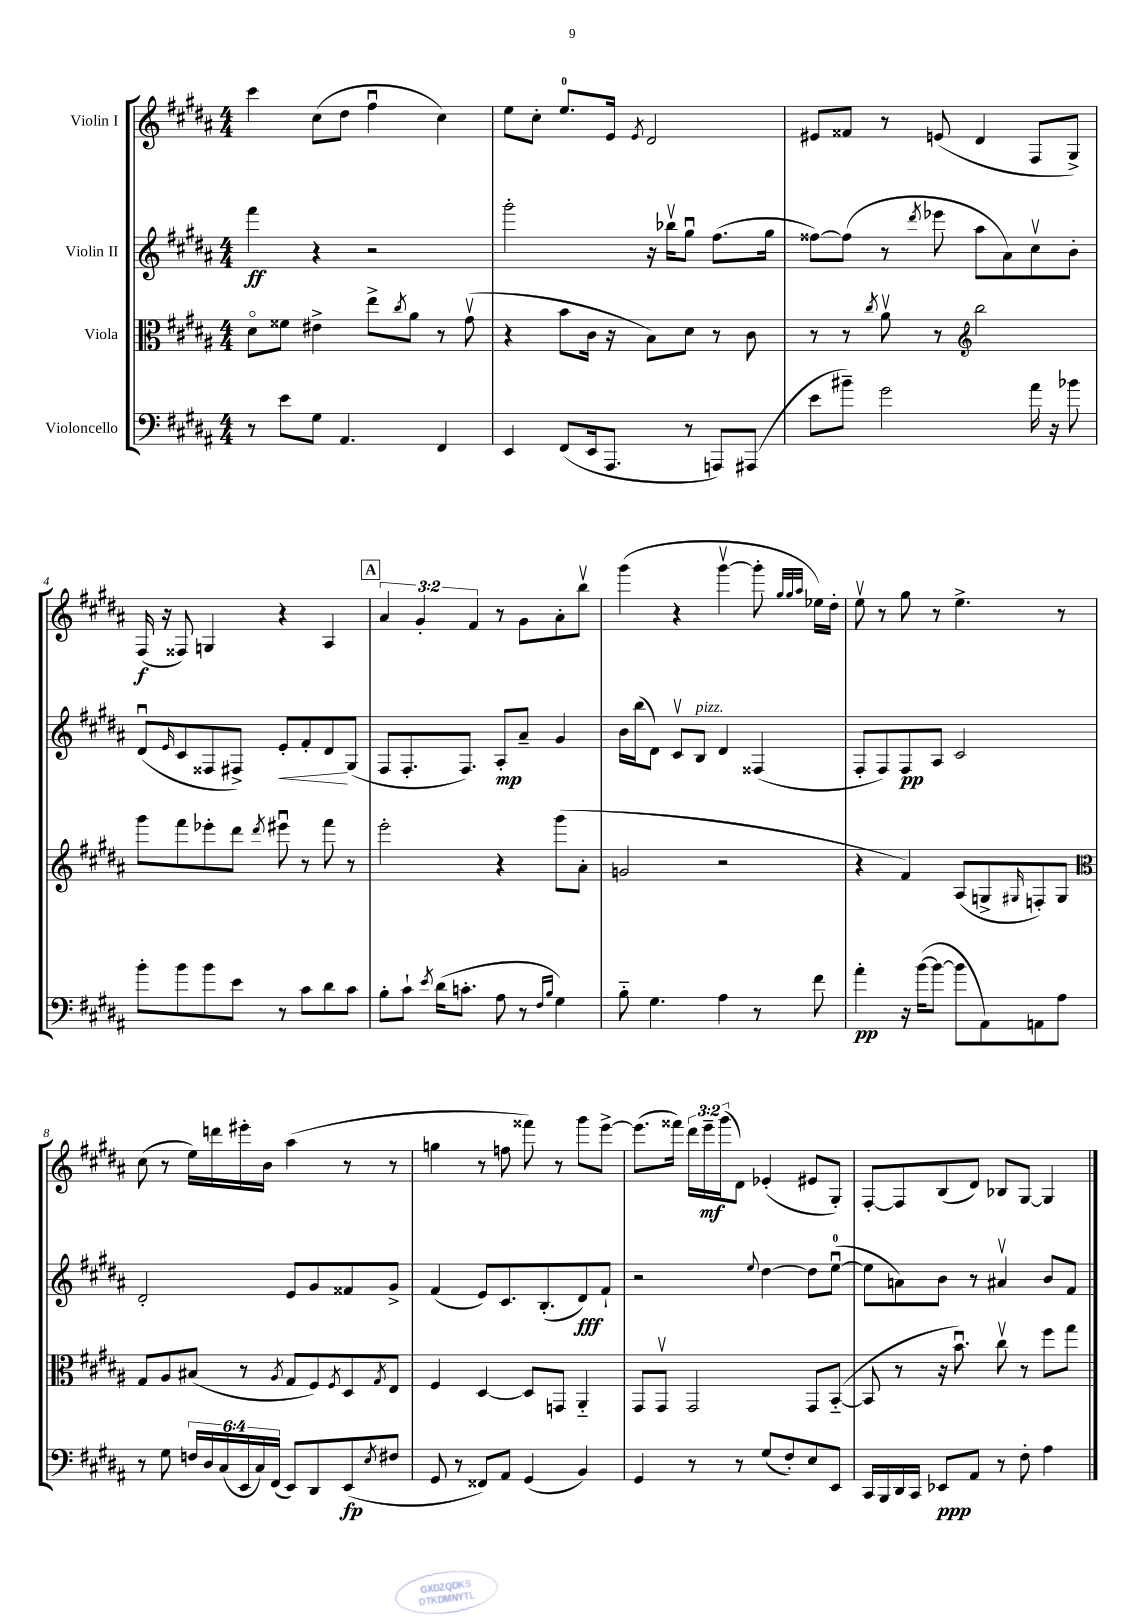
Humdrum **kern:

**kern	**dynam	**kern	**kern	**dynam	**kern	**dynam
*part4	*part4	*part3	*part2	*part2	*part1	*part1
*staff4	*staff4	*staff3	*staff2	*staff2	*staff1	*staff1
*I"Violoncello	*	*I"Viola	*I"Violin II	*	*I"Violin I	*
*clefF4	*	*clefC3	*clefG2	*	*clefG2	*
*k[f#c#g#d#a#]	*	*k[f#c#g#d#a#]	*k[f#c#g#d#a#]	*	*k[f#c#g#d#a#]	*
*M4/4	*	*M4/4	*M4/4	*	*M4/4	*
=1	=1	=1	=1	=1	=1	=1
8r	.	8d#\L	4fff#\	ff	4ccc#\	.
8e\L	.	8f##X\J	.	.	.	.
8G#\J	.	4e#X^\	4r	.	(8cc#\L	.
4.AA#/	.	.	.	.	8dd#\J	.
.	.	8ee^\L	2r	.	4ff#u\	.
.	.	8qcc#/	.	.	.	.
.	.	8a#\J	.	.	.	.
4FF#/	.	8r	.	.	4cc#\)	.
.	.	(8g#v\	.	.	.	.
=2	=2	=2	=2	=2	=2	=2
4EE/	.	4r	2ggg#'\	.	8ee\L	.
.	.	.	.	.	8cc#'\J	.
(8FF#/L	.	8b\L	.	.	8.ee/L	.
16EE/k	.	16c#\Jk	.	.	.	.
8.AAA#/J	.	16r	.	.	16e/Jk	.
.	.	.	.	.	8qe/	.
.	.	8B\L)	16r	.	2d#/	.
.	.	.	16bb-Xv\KL	.	.	.
8r	.	8d#\J	8gg#u\J	.	.	.
8AAAn/L)	.	8r	(8.ff#\L	.	.	.
(8AAA#X/J	.	8c#\	.	.	.	.
.	.	.	16gg#\Jk	.	.	.
=3	=3	=3	=3	=3	=3	=3
8e\L	.	8r	[8ff##X\L)	.	8e#X/L	.
8b#X~\J)	.	8r	(8ff##\J]	.	8f##X/J	.
.	.	8qcc#/	.	.	.	.
2g#\	.	8a#v\	8r	.	8r	.
.	.	.	8qddd#/	.	.	.
.	.	8r	8eee-X\	.	(8en/	.
*	*	*clefG2	*	*	*	*
.	.	2bb\	8aa#\L	.	4d#/	.
.	.	.	8a#\)	.	.	.
16a#\	.	.	8cc#v\	.	8F#/L	.
16r	.	.	.	.	.	.
8b-X\	.	.	8b'\J	.	8G#^/J)	.
!!LO:LB:g=z
=4	=4	=4	=4	=4	=4	=4
8b'\L	.	8ggg#\L	(8d#u/L	.	(16F#/	f
.	.	.	.	.	16r	.
.	.	.	16qqe/	.	.	.
8b\	.	8fff#\	8c#/	.	8F##X/)	.
8b\	.	8eee-X'\	8F##X/	.	4Gn/	.
8e\J	.	8ddd#\J	8F#X^/J)	.	.	.
.	.	8qddd#/	.	.	.	.
!	!	!	!	!LO:HP:b	!	!
8r	.	8eee#Xu\	8e'/L	<	4r	.
8c#\L	.	8r	8f#'/	.	.	.
8d#\	.	8fff#\	8d#/	.	4A#/	.
8c#\J	.	8r	(8G#/J	[	.	.
!!LO:REH:place=s1:t=A
=5	=5	=5	=5	=5	=5	=5
8B'\L	.	2eee'\	8F#/L	.	6a#/	.
8c#`\J	.	.	8.F#'/	.	.	.
.	.	.	.	.	6g#'/	.
8qe/	.	.	.	.	.	.
(16d#\KL	.	.	.	.	.	.
8.cn'\J	.	.	8.F#/J)	.	.	.
.	.	.	.	.	6f#/	.
8A#\	.	4r	8A#'/L	mp	8r	.
8r	.	.	8a#~/J	.	8g#\L	.
16qqF#/LL	.	.	.	.	.	.
16qqB/JJ	.	.	.	.	.	.
4G#\)	.	(8ggg#\L	4g#/	.	8a#'\	.
.	.	8a#'\J	.	.	8bbv\J	.
=6	=6	=6	=6	=6	=6	=6
8B\	.	2gn/	16b\LL	.	(4ggg#\	.
.	.	.	(16bb\J	.	.	.
4.G#\	.	.	8d#\J)	.	.	.
.	.	.	8c#v/L	.	4r	.
!	!	!	!LO:TX:a:i:t=pizz.	!	!	!
.	.	.	8B/J	.	.	.
4A#\	.	2r	4d#/	.	[4ggg#v\	.
8r	.	.	(4F##X/	.	8ggg#'\]	.
.	.	.	.	.	32qqgg#/LLL	.
.	.	.	.	.	32qqgg#/	.
.	.	.	.	.	32qqaa#/JJJ	.
8f#\	.	.	.	.	16ee-X\LL)	.
.	.	.	.	.	16dd#'\JJ	.
=7	=7	=7	=7	=7	=7	=7
4a#'\	pp	4r	8F#'/L	.	8eev\	.
.	.	.	8F#/)	.	8r	.
16r	.	4f#/)	8F#/	pp	8gg#\	.
([16b\KL	.	.	.	.	.	.
8b\J_	.	.	8A#/J	.	8r	.
8b\L]	.	(8A#/L	2c#/	.	4.ee^\	.
8AA#\)	.	8Gn^/	.	.	.	.
.	.	16qqG#X/	.	.	.	.
8AAn\	.	8Fn'/)	.	.	.	.
8A#\J	.	8G#/J	.	.	8r	.
!!LO:LB:g=z
=8	=8	=8	=8	=8	=8	=8
*	*	*clefC3	*	*	*	*
8r	.	8G#/L	2d#'/	.	(8cc#\	.
8G#\	.	8A#/	.	.	8r	.
24Fn/LL	.	(8B#X/J	.	.	16ee\LL)	.
24D#/	.	.	.	.	.	.
.	.	.	.	.	16dddn\	.
(24C#/	.	.	.	.	.	.
24EE/	.	8r	.	.	16eee#X'\	.
24C#/)	.	.	.	.	.	.
.	.	.	.	.	16b\JJ	.
(24FF#/JJ	.	.	.	.	.	.
.	.	8qA#/	.	.	.	.
8EE/L)	.	8G#/L	8e/L	.	(4aa#\	.
8DD#/	.	8F#/)	8g#/	.	.	.
.	.	8qF#/	.	.	.	.
(8EE/	fp	8D#/	8f##X/	.	8r	.
8qE/	.	8qG#/	.	.	.	.
8F#X/J	.	8E/J	8g#^/J	.	8r	.
=9	=9	=9	=9	=9	=9	=9
8GG#/	.	4F#/	(4f#/	.	4ggn\	.
8r	.	.	.	.	.	.
8FF##X/L)	.	[4D#/	8e/L)	.	8r	.
8AA#/J	.	.	8.c#/	.	8ffn\	.
(4GG#/	.	8D#/L]	.	.	8fff##X\)	.
.	.	.	(8.B'/	.	.	.
.	.	8GGn/J	.	.	8r	.
4BB/)	.	4AA#/	8d#/)	fff	8ggg#\L	.
.	.	.	8f#`/J	.	[8eee^\J	.
=10	=10	=10	=10	=10	=10	=10
4GG#/	.	8GG#/L	2r	.	(8.eee\L]	.
.	.	8GG#v/J	.	.	.	.
.	.	.	.	.	16fff##X\Jk)	.
8r	.	2GG#/	.	.	24ddd#\LL	.
.	.	.	.	.	24eee~\	mf
.	.	.	.	.	(24ggg#\J	.
8r	.	.	.	.	8d#\J)	.
.	.	.	8qqee/	.	.	.
(8G#/L	.	.	[4dd#\	.	(4e-X'/	.
8F#'/)	.	.	.	.	.	.
8E/	.	8GG#/L	8dd#\L]	.	8e#X/L	.
8EE/J	.	([8BB/J	([8eeu\J	.	8G#'/J)	.
=11	=11	=11	=11	=11	=11	=11
16CC#/LL	.	8BB/]	8ee\L]	.	[8F#'/L	.
16BBB/	.	.	.	.	.	.
16DD#/	.	8r	8an\)	.	8F#/]	.
16CC#/JJ	.	.	.	.	.	.
8EE-X/L	ppp	16r	8b\J	.	(8B/	.
.	.	8.bu\)	.	.	.	.
8AA#/J	.	.	8r	.	8d#/J)	.
8r	.	8cc#v\	4a#Xv/	.	8B-X/L	.
8F#'\	.	8r	.	.	[8G#/J	.
4A#\	.	8ff#\L	8b/L	.	4G#/]	.
.	.	8gg#\J	8f#/J	.	.	.
==	==	==	==	==	==	==
*-	*-	*-	*-	*-	*-	*-
